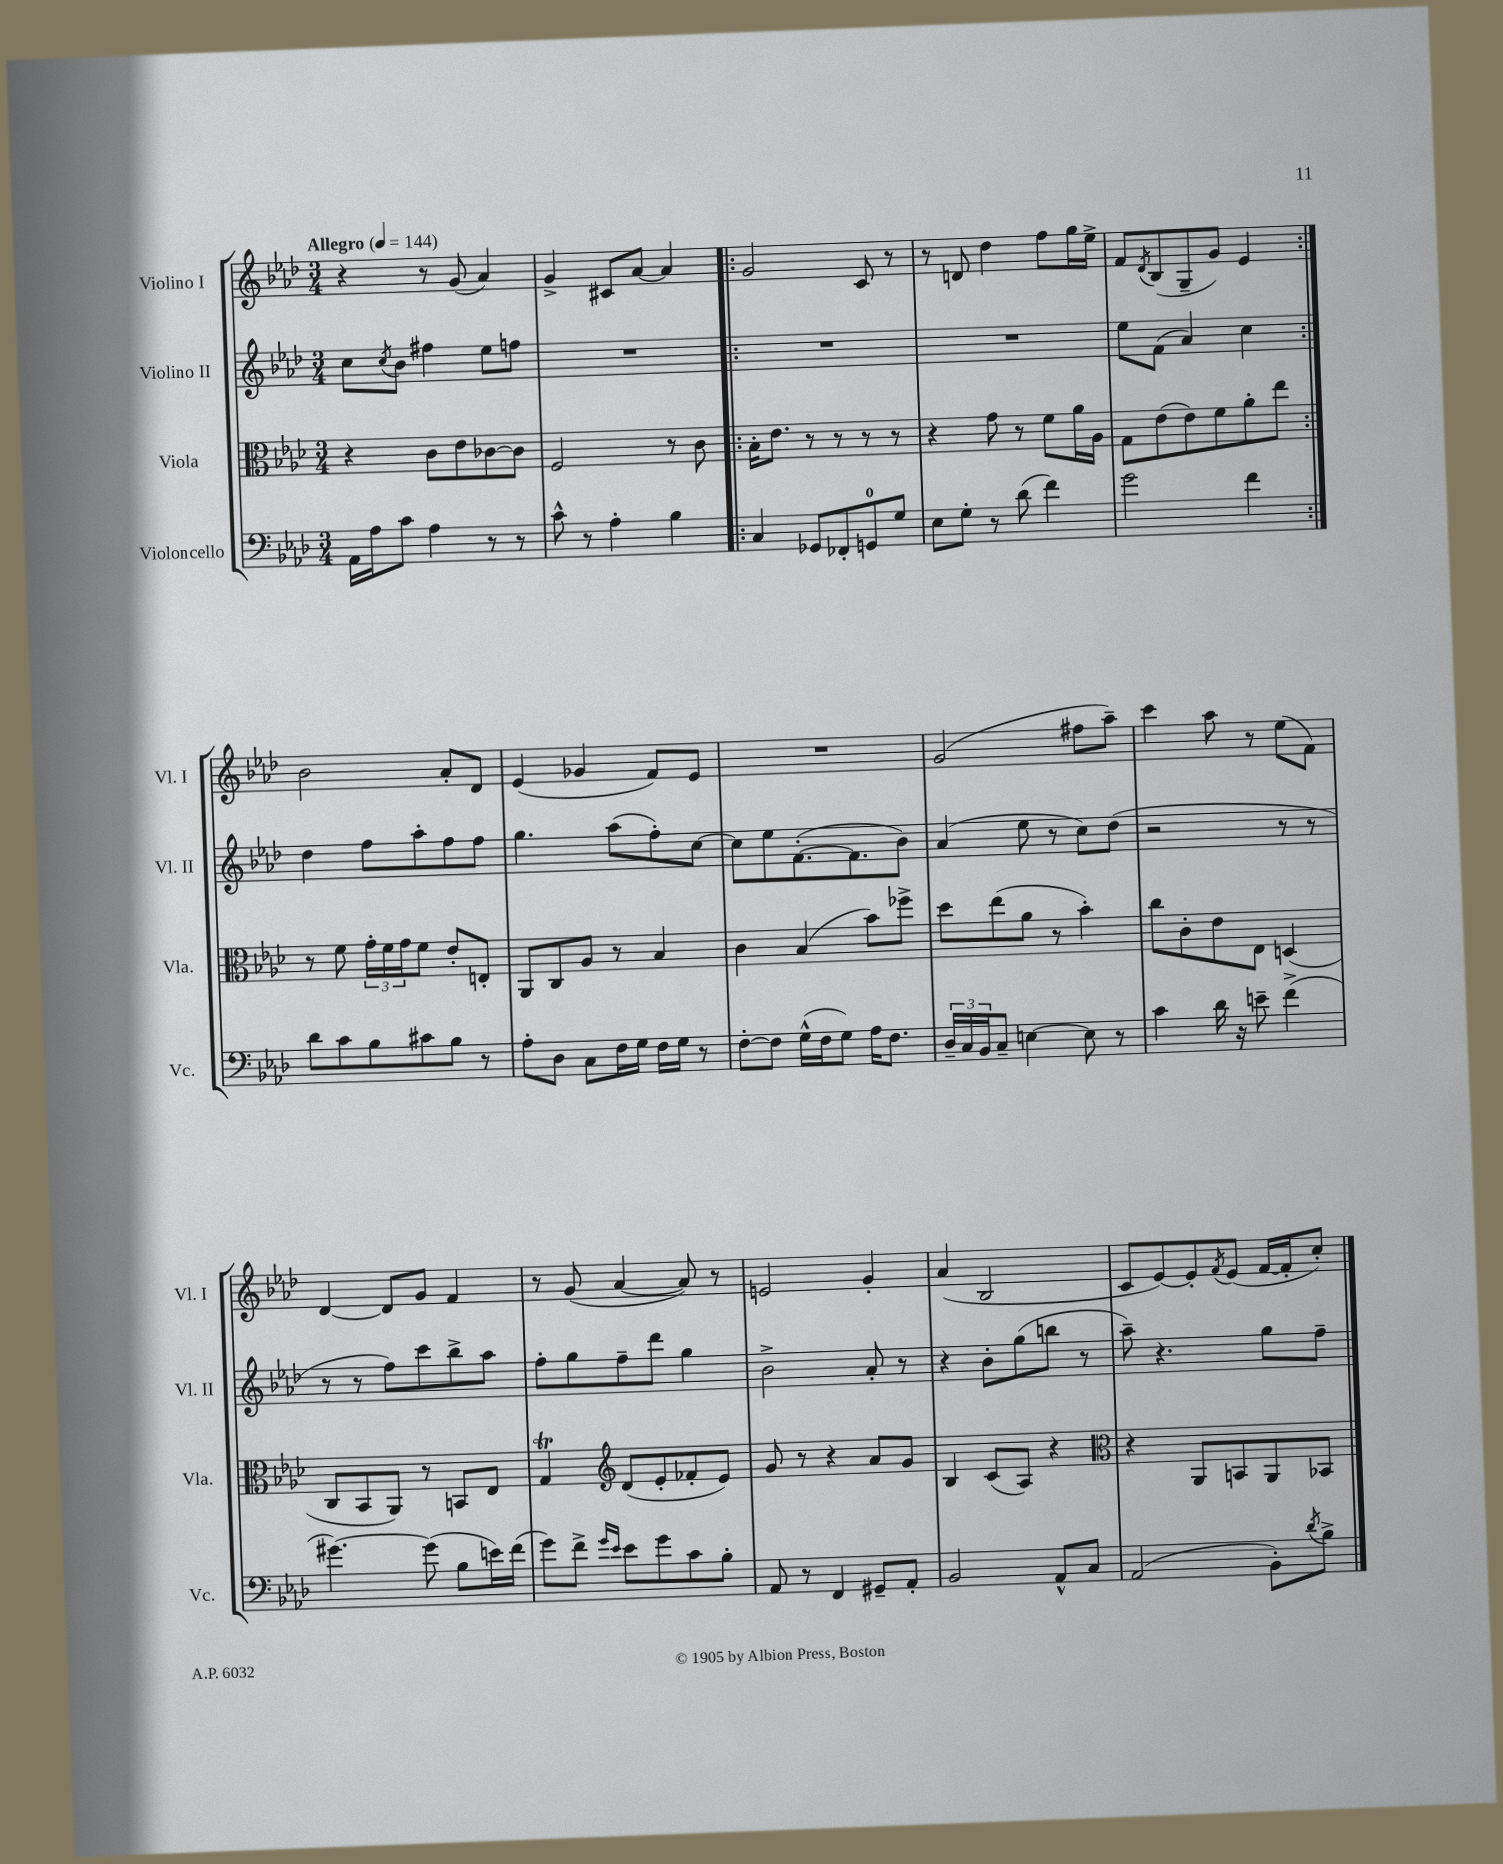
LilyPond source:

<<
\new StaffGroup <<
\new Staff = "s0" \with { instrumentName = "Violino I" shortInstrumentName = "Vl. I" } {
    \clef treble \key aes \major \numericTimeSignature \time 3/4 \tempo "Allegro" 4 = 144
    r4 r8 g'8( aes'4) |
    g'4-> cis'8 aes'8~ aes'4 |
    \repeat volta 2 { g'2 c'8 r8 |
    r8 d'8 des''4 f''8 g''16 ees''16-> |
    f'8 \acciaccatura { des'8 } bes8( g8-- g'8) ees'4 | }
    bes'2 aes'8-. des'8 |
    ees'4( ges'4 f'8) ees'8 |
    R2. |
    g'2( fis''8 aes''8--) |
    c'''4 aes''8 r8 ees''8( f'8) |
    des'4~ des'8 g'8 f'4 |
    r8 g'8( aes'4~ aes'8) r8 |
    e'2 g'4-. |
    aes'4( bes2 |
    c'8 ees'8~) ees'8-. \acciaccatura { f'8 } ees'8( f'16~ f'16-. c''8-.) \bar "|." |
}
\new Staff = "s1" \with { instrumentName = "Violino II" shortInstrumentName = "Vl. II" } {
    \clef treble \key aes \major \numericTimeSignature \time 3/4
    c''8 \acciaccatura { c''8 } bes'8 fis''4 ees''8 f''8 |
    R2. |
    \repeat volta 2 { R2. |
    R2. |
    ees''8 f'8( aes'4) c''4 | }
    des''4 f''8 aes''8-. f''8 f''8 |
    g''4. aes''8( f''8-.) c''8~ |
    c''8 ees''8 f'8.~-.( f'8. bes'8) |
    aes'4( ees''8 r8 c''8) des''8( |
    r2 r8 r8 |
    r8 r8 f''8) c'''8 bes''8-> aes''8 |
    f''8-. g''8 f''8-- des'''8 g''4 |
    bes'2-> aes'8-. r8 |
    r4 bes'8-. g''8( b''8 r8 |
    aes''8--) r4. g''8 f''8-- \bar "|." |
}
\new Staff = "s2" \with { instrumentName = "Viola" shortInstrumentName = "Vla." } {
    \clef alto \key aes \major \numericTimeSignature \time 3/4
    r4 c'8 ees'8 ces'8~ ces'8 |
    f2 r8 c'8 |
    \repeat volta 2 { bes16-. ees'8. r8 r8 r8 r8 |
    r4 g'8 r8 f'8 aes'16 aes16 |
    g8 ees'8( ees'8) f'8 aes'8-. ees''8 | }
    r8 f'8 \tuplet 3/2 { g'16-. f'16 g'16 } f'8 ees'8-. e8-. |
    aes,8 c8 aes8 r8 bes4 |
    c'4 bes4( bes'8) fes''8-> |
    des''8 ees''8( aes'8 r8 bes'4-.) |
    c''8 c'8-. ees'8 ees8 d4( |
    c8 bes,8 aes,8) r8 b,8 ees8 |
    g4\trill \clef treble des'8( ees'8-. fes'8-. ees'8) |
    g'8 r8 r4 aes'8 g'8 |
    bes4 c'8( aes8) r4 |
    \clef alto r4 aes,8 b,8 aes,8 bes,8 \bar "|." |
}
\new Staff = "s3" \with { instrumentName = "Violoncello" shortInstrumentName = "Vc." } {
    \clef bass \key aes \major \numericTimeSignature \time 3/4
    aes,16 aes16 c'8 aes4 r8 r8 |
    c'8-^ r8 aes4-. bes4 |
    \repeat volta 2 { c4 ges,8 fes,8-. g,8-0 g8 |
    ees8 g8-. r8 des'8( f'4) |
    g'2 f'4 | }
    des'8 c'8 bes8 cis'8 bes8 r8 |
    aes8-. des8 c8 f16 g16 f16 g16 r8 |
    f8~-. f8 g16-^( f16 g8) aes16 f8. |
    \tuplet 3/2 { des16-- c16 bes,16 } c8-- e4~ e8 r8 |
    c'4 des'16 r16 e'8-- f'4->( |
    gis'4.~) gis'8( bes8 e'16) f'16( |
    g'8) f'8-> \grace { g'16 ees'16 } ees'8 g'8 c'8 bes8-. |
    aes,8 r8 f,4 gis,8-- aes,8-. |
    bes,2 aes,8-^ c8 |
    aes,2( bes,8-.) \acciaccatura { des'8 } bes8-> \bar "|." |
}
>>
>>
\layout { \context { \Score \remove "Bar_number_engraver" } }
